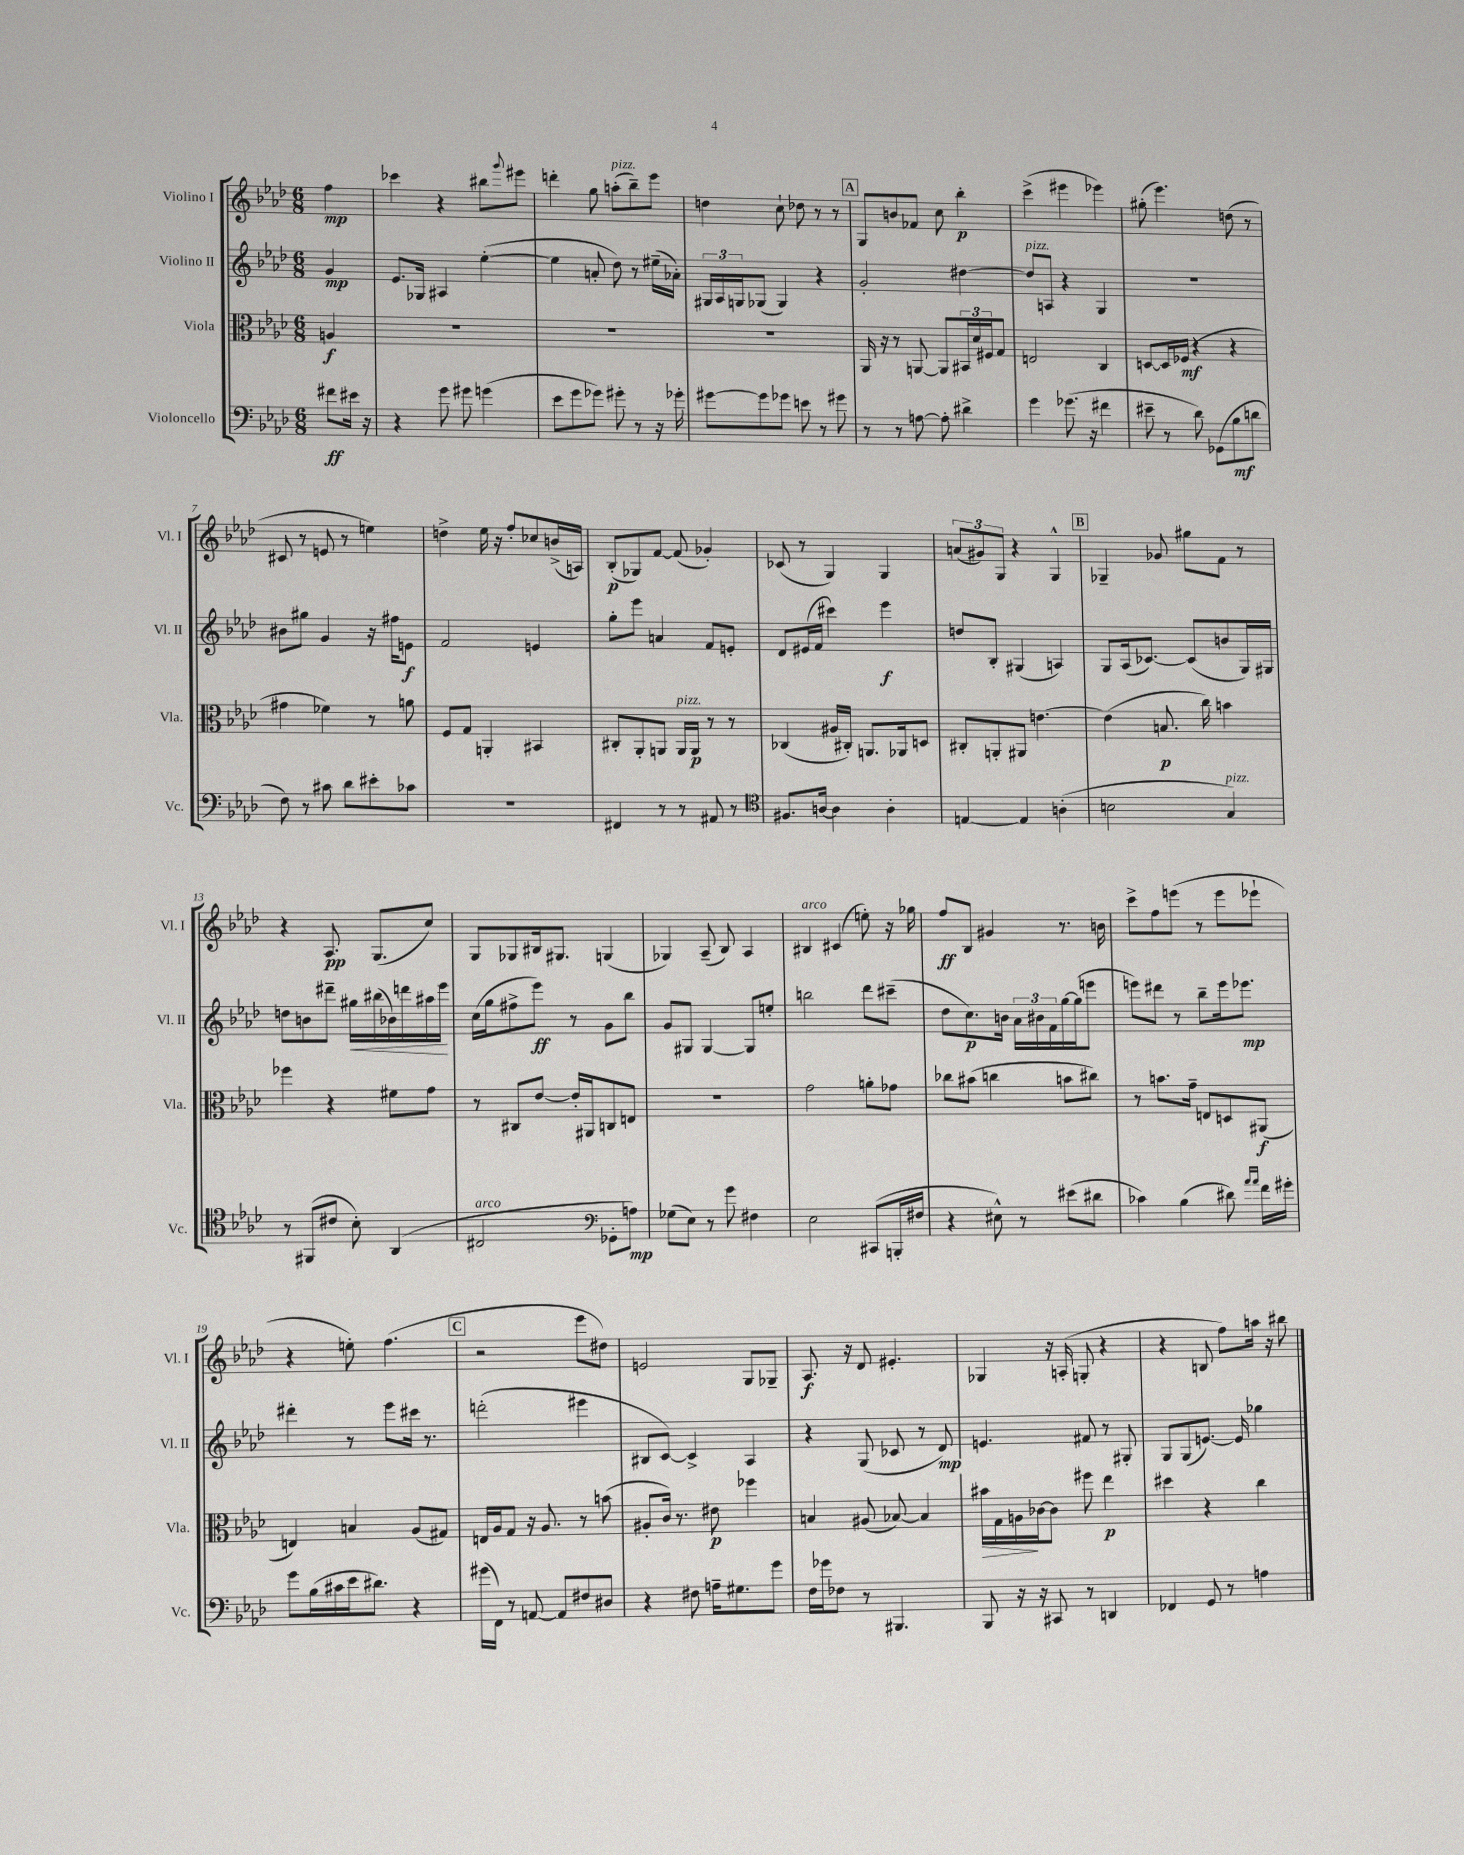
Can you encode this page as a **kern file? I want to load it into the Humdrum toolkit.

**kern	**dynam	**kern	**dynam	**kern	**dynam	**kern	**dynam
*part4	*part4	*part3	*part3	*part2	*part2	*part1	*part1
*staff4	*staff4	*staff3	*staff3	*staff2	*staff2	*staff1	*staff1
*I"Violoncello	*	*I"Viola	*	*I"Violino II	*	*I"Violino I	*
*I'Vc.	*	*I'Vla.	*	*I'Vl. II	*	*I'Vl. I	*
*clefF4	*	*clefC3	*	*clefG2	*	*clefG2	*
*k[b-e-a-d-]	*	*k[b-e-a-d-]	*	*k[b-e-a-d-]	*	*k[b-e-a-d-]	*
*M6/8	*	*M6/8	*	*M6/8	*	*M6/8	*
=	=	=	=	=	=	=	=
8f#X\L	ff	4An/	f	4g/	mp	4ff\	mp
16e#X\Jk	.	.	.	.	.	.	.
16r	.	.	.	.	.	.	.
=1	=1	=1	=1	=1	=1	=1	=1
4r	.	2.r	.	8.e-/L	.	4ccc-X\	.
.	.	.	.	16G-X/Jk	.	.	.
8g\	.	.	.	4A#X/	.	4r	.
8g#X\	.	.	.	.	.	.	.
(4gn\	.	.	.	([4ee-'\	.	8bb#X\L	.
.	.	.	.	.	.	8qqggg/	.
.	.	.	.	.	.	8eee#X\J	.
=2	=2	=2	=2	=2	=2	=2	=2
8e-\L	.	2.r	.	4ee-\]	.	4dddn'\	.
8g\	.	.	.	.	.	.	.
8g-X\J)	.	.	.	8an'/	.	8gg\	.
!	!	!	!	!	!	!LO:TX:a:i:t=pizz.	!
8g#X'\	.	.	.	8dd-\)	.	(8aan'\L	.
8r	.	.	.	8r	.	8bb-~\)	.
16r	.	.	.	(16ee#X~\LL	.	8eee-\J	.
16g-X'\	.	.	.	16a-X'\JJ)	.	.	.
=3	=3	=3	=3	=3	=3	=3	=3
[8g#X\L	.	2.r	.	24G#X/LL	.	4ddn\	.
.	.	.	.	24A-/	.	.	.
.	.	.	.	24Gn/J	.	.	.
8g#\]	.	.	.	(8G-X/J	.	.	.
8g-X\J	.	.	.	4G-/)	.	8cc`\	.
8en\	.	.	.	.	.	8dd-X\	.
8r	.	.	.	4r	.	8r	.
8g#X\	.	.	.	.	.	8r	.
!!LO:REH:place=s1:t=A
=4	=4	=4	=4	=4	=4	=4	=4
8r	.	16AA-/	.	2g'/	.	8G/L	.
.	.	16r	.	.	.	.	.
8r	.	8r	.	.	.	8bn/	.
[8An\	.	[8AAn/	.	.	.	8f-X/J	.
8A'\]	.	8AA/L]	.	.	.	8cc\	.
4d#X^\	.	24BB#X/L	.	[4dd#X\	.	4bb-'\	p
.	.	24d-/	.	.	.	.	.
.	.	24F#X/J	.	.	.	.	.
.	.	8G/J	.	.	.	.	.
=5	=5	=5	=5	=5	=5	=5	=5
!	!	!	!	!LO:TX:a:i:t=pizz.	!	!	!
4g\	.	2En/	.	8dd#/L]	.	(4ccc^\	.
.	.	.	.	8An/J	.	.	.
(8.g-X\	.	.	.	4r	.	4eee#X\	.
16r	.	.	.	.	.	.	.
4f#X\	.	4C/	.	4G/	.	4eee-X\)	.
=6	=6	=6	=6	=6	=6	=6	=6
8e#X~\	.	[8Dn/L	.	2.r	.	(8gg#X'\	.
8r	.	16D/L]	.	.	.	4.eee-\)	.
.	.	(16F-X/JJ	mf	.	.	.	.
8d-\)	.	4r	.	.	.	.	.
(8GG-X\L	.	.	.	.	.	.	.
8B-\	mf	4r	.	.	.	(8ddn\	.
8dn\J	.	.	.	.	.	8r	.
!!LO:LB:g=z
=7	=7	=7	=7	=7	=7	=7	=7
8F\)	.	4g#X\	.	8b#X\L	.	8c#X/	.
8r	.	.	.	8gg#X\J	.	8r	.
8c#X\	.	4f-X\)	.	4g/	.	8en/	.
8d-\L	.	.	.	.	.	8r	.
8e#X'\	.	8r	.	16r	.	4een\)	.
.	.	.	.	16ff#X\KL	.	.	.
8c-X\J	.	8an\	.	8en\J	f	.	.
=8	=8	=8	=8	=8	=8	=8	=8
2.r	.	8F/L	.	2f/	.	4ddn^\	.
.	.	8G/J	.	.	.	.	.
.	.	4AAn'/	.	.	.	16ee-\	.
.	.	.	.	.	.	16r	.
.	.	.	.	.	.	8ff'/L	.
.	.	4BB#X/	.	4en/	.	8cc-X/	.
.	.	.	.	.	.	(16bn^/L	.
.	.	.	.	.	.	16An/JJ)	.
=9	=9	=9	=9	=9	=9	=9	=9
4FF#X/	.	8C#X'/L	.	8gg'\L	.	(8B-'/L	p
.	.	8AA-'/	.	8eee-\J	.	8G-X/)	.
8r	.	8AAn/J	.	4an/	.	[8f/J	.
!	!	!LO:TX:a:i:t=pizz.	!	!	!	!	!
8r	.	16AA/LL	.	.	.	(8f/]	.
.	.	16AA/JJ	p	.	.	.	.
8AA#X/	.	8r	.	8f/L	.	4g-X'/)	.
8r	.	8r	.	8en'/J	.	.	.
=10	=10	=10	=10	=10	=10	=10	=10
*clefC4	*	*	*	*	*	*	*
8.F#X/L	.	(4C-X/	.	8d-/L	.	(8c-X/	.
.	.	.	.	(16e#X/L	.	8r	.
[16An/Jk	.	.	.	16f/JJ	.	.	.
4A\]	.	16A#X/LL	.	4ccc#X\)	.	4G/)	.
.	.	16C#X'/JJ)	.	.	.	.	.
.	.	8.AAn/L	.	.	.	.	.
4A'\	.	.	.	4eee-\	f	4G/	.
.	.	16AA-X/k	.	.	.	.	.
.	.	8Dn/J	.	.	.	.	.
=11	=11	=11	=11	=11	=11	=11	=11
[4En/	.	8C#X'/L	.	8ddn/L	.	(12an/L	.
.	.	.	.	.	.	12g#X/)	.
.	.	8AAn'/	.	8B-'/J	.	.	.
.	.	.	.	.	.	12G/J	.
4E/]	.	8AA#X/J	.	(4G#X/	.	4r	.
.	.	[4.en\	.	.	.	.	.
(4An'\	.	.	.	4An/)	.	4G^^/	.
!!LO:REH:place=s1:t=B
=12	=12	=12	=12	=12	=12	=12	=12
2Bn\	.	(4e\]	.	8G/L	.	4G-X~/	.
.	.	.	.	(16A-/k	.	.	.
.	.	.	.	[8.c-X/J)	.	.	.
.	.	8.Bn/	p	.	.	8g-X/	.
.	.	.	.	(8c-/L]	.	8gg#X\L	.
.	.	16cc\)	.	.	.	.	.
!LO:TX:a:i:t=pizz.	!	!	!	!	!	!	!
4G/)	.	4bn\	.	8bn/	.	8f\J	.
.	.	.	.	16G/L)	.	8r	.
.	.	.	.	16G#X/JJ	.	.	.
!!LO:LB:g=z
=13	=13	=13	=13	=13	=13	=13	=13
8r	.	4ff-X\	.	8ddn\L	.	4r	.
(8FF#X/L	.	.	.	8bn\	.	.	.
8c#X/J	.	4r	.	8ddd#X~\J	.	8.A-/	pp
!	!	!	!	!	!LO:HP:b	!	!
8B-'\)	.	.	.	16gg#X\LL	<	.	.
.	.	.	.	(16bb#X\	.	(8.G/L	.
(4AA-/	.	8f#X\L	.	16b-X\)	.	.	.
.	.	.	.	16dddn\	.	.	.
.	.	8g\J	.	16aa#X\	.	8cc/J)	.
.	.	.	.	16eee-\JJ	.	.	.
.	.	.	.	.	[	.	.
=14	=14	=14	=14	=14	=14	=14	=14
!LO:TX:a:i:t=arco	!	!	!	!	!	!	!
2C#X/	.	8r	.	(16cc\LL	.	8G/L	.
.	.	.	.	16gg\J	.	.	.
.	.	8C#X/L	.	8ff#X^\	.	8G-X/	.
.	.	[8e-/J	.	8eee-\J)	ff	16B#X/k	.
.	.	.	.	.	.	8.G#X/J	.
.	.	16e-'/LL]	.	8r	.	.	.
.	.	16AA#X/J	.	.	.	.	.
*clefF4	*	*	*	*	*	*	*
8GG-X'\L	.	8Cn/	.	8g\L	.	(4Gn/	.
8An\J)	mp	8En/J	.	8bb-\J	.	.	.
=15	=15	=15	=15	=15	=15	=15	=15
(8G-X\L	.	2.r	.	8g/L	.	4G-X/)	.
8E-\J)	.	.	.	8G#X/J	.	.	.
8r	.	.	.	[4G#/	.	(8A-~/	.
8g\	.	.	.	.	.	8B-/)	.
4F#X\	.	.	.	8G#/L]	.	4A-/	.
.	.	.	.	8een'/J	.	.	.
=16	=16	=16	=16	=16	=16	=16	=16
!	!	!	!	!	!	!LO:TX:a:i:t=arco	!
2E-\	.	2g\	.	2bbn\	.	4B#X/	.
.	.	.	.	.	.	(4c#X/	.
(8CC#X/L	.	8an'\L	.	8ddd-\L	.	8een'\)	.
16BBBn'/L	.	8g-X\J	.	(8ccc#X~\J	.	16r	.
16F#X/JJ	.	.	.	.	.	16gg-X\	.
=17	=17	=17	=17	=17	=17	=17	=17
4r	.	8cc-X\L	.	8dd-\L	.	8ff/L	ff
.	.	(8b#X\J	.	8.cc\)	p	8B-/J	.
8E#X^^\)	.	4ccn\	.	.	.	4g#X/	.
.	.	.	.	16bn\Jk	.	.	.
8r	.	.	.	24a-\LL	.	.	.
.	.	.	.	24b#X\	.	.	.
.	.	.	.	24f\	.	.	.
(8e#X\L	.	8bn\L	.	[16gg\	.	8.r	.
.	.	.	.	(16gg\J]	.	.	.
8d#X\J	.	8cc#X\J)	.	8eeen\J	.	.	.
.	.	.	.	.	.	16bn\	.
=18	=18	=18	=18	=18	=18	=18	=18
4c-X\)	.	8r	.	8eeen\L)	.	8ccc^\L	.
.	.	8.bn\L	.	8ddd#X\J	.	8ff\	.
(4B-\	.	.	.	8r	.	(8eeen\J	.
.	.	16g~\Jk	.	.	.	.	.
.	.	8En/L	.	8bb-~\L	.	8r	.
8d#X\)	.	8Dn/	.	16eee\k	.	8eee\L	.
.	.	.	.	8.eee-X\J	mp	.	.
16qqa-/LL	.	.	.	.	.	.	.
16qqa-/JJ	.	.	.	.	.	.	.
16f\LL	.	(8AA#X/J	f	.	.	8eee-X`\J	.
16g#X'\JJ	.	.	.	.	.	.	.
!!LO:LB:g=z
=19	=19	=19	=19	=19	=19	=19	=19
8g\L	.	4En/)	.	4ddd#X'\	.	4r	.
(16B-\L	.	.	.	.	.	.	.
16c#X\	.	.	.	.	.	.	.
16e-\J	.	4Bn/	.	8r	.	8een'\)	.
8.d#X\J)	.	.	.	.	.	.	.
.	.	.	.	8eee-\L	.	(4.ff\	.
4r	.	(8A-/L	.	16ccc#X\Jk	.	.	.
.	.	.	.	8.r	.	.	.
.	.	8G#X/J)	.	.	.	.	.
!!LO:REH:place=s1:t=C
=20	=20	=20	=20	=20	=20	=20	=20
(16g#X\LL	.	16En/LL	.	(2dddn'\	.	2r	.
16FF\JJ)	.	16A-/J	.	.	.	.	.
8r	.	8G/J	.	.	.	.	.
[8AAn/	.	16r	.	.	.	.	.
.	.	8.A-/	.	.	.	.	.
8AA/L]	.	.	.	.	.	.	.
8F#X/	.	8r	.	4eee#X\	.	8eee-\L	.
8D#X/J	.	(8bn\	.	.	.	8dd#X\J)	.
=21	=21	=21	=21	=21	=21	=21	=21
4r	.	8A#X'/L	.	8B#X/L	.	2en/	.
.	.	16c/Jk)	.	[8c/J)	.	.	.
.	.	8.r	.	.	.	.	.
8F#X\	.	.	.	4c^/]	.	.	.
16An~\KL	.	8e#X\	p	.	.	.	.
8.G#X\	.	.	.	.	.	.	.
.	.	4ff-X\	.	4A-/	.	8G/L	.
8g\J	.	.	.	.	.	8G-X~/J	.
=22	=22	=22	=22	=22	=22	=22	=22
16F\LL	.	4Bn/	.	4r	.	8.A-/	f
16g-X\J	.	.	.	.	.	.	.
8F-X\J	.	.	.	.	.	.	.
.	.	.	.	.	.	16r	.
8r	.	(8A#X/	.	(8G/	.	8d-/	.
4.BBB#X/	.	[8B-X/)	.	8c-X/	.	4.e#X'/	.
.	.	4B-/]	.	8r	.	.	.
.	.	.	.	8d-/)	mp	.	.
=23	=23	=23	=23	=23	=23	=23	=23
!	!	!	!LO:HP:b	!	!	!	!
8BBB-/	.	16b#X\LL	>	4.en/	.	4G-X/	.
.	.	16G\	.	.	.	.	.
16r	.	16An\	.	.	.	.	.
16r	.	[16c-X\J	]	.	.	.	.
8CC#X/	.	8c-\J]	.	.	.	16r	.
.	.	.	.	.	.	(16An'/	.
8r	.	8ff#X\	.	8f#X/	.	8Gn'/	.
4DDn/	.	4ee-\	p	8r	.	4r	.
.	.	.	.	8G#X'/	.	.	.
=24	=24	=24	=24	=24	=24	=24	=24
4FF-X/	.	4dd#X\	.	8G/L	.	4r	.
.	.	.	.	(8G/	.	.	.
8GG/	.	4r	.	[8.en/J)	.	8Bn/	.
8r	.	.	.	.	.	8ff\L)	.
.	.	.	.	16e/]	.	.	.
4An\	.	4cc\	.	4gg-X\	.	16aan\Jk	.
.	.	.	.	.	.	16r	.
.	.	.	.	.	.	8bb#X\	.
==	==	==	==	==	==	==	==
*-	*-	*-	*-	*-	*-	*-	*-
